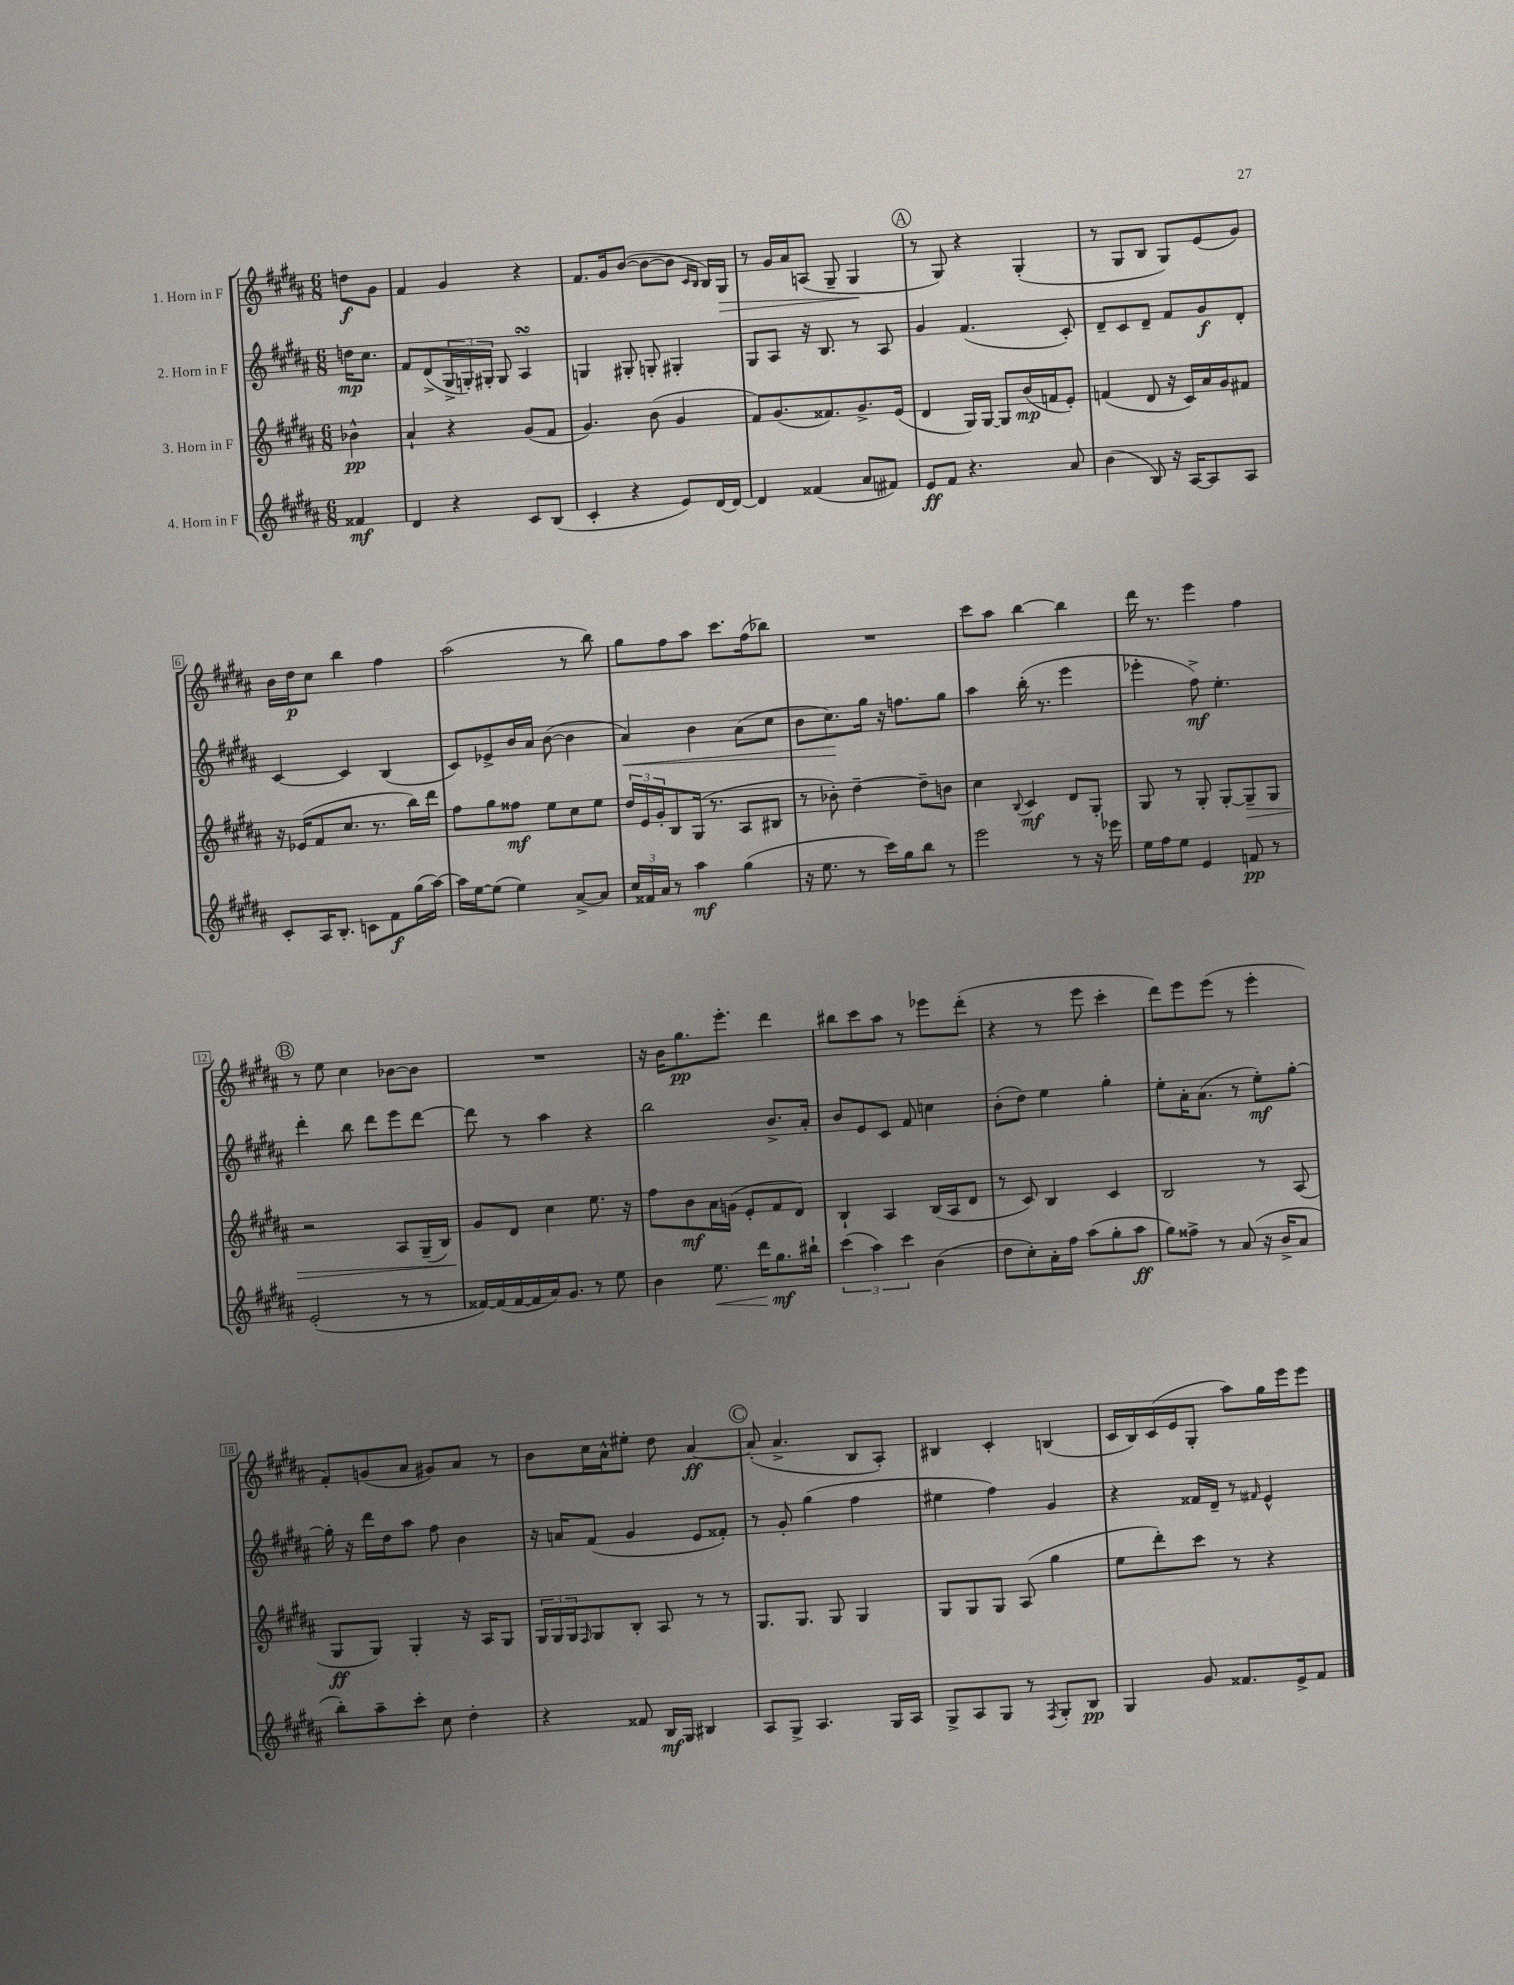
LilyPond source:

<<
\new StaffGroup <<
\new Staff = "s0" \with { instrumentName = "1. Horn in F" } {
    \clef treble \key b \major \numericTimeSignature \time 6/8 \partial 4
    d''8\f gis'8 |
    fis'4 gis'4 r4 |
    fis'8. gis'16 b'8~( b'8~ b'8 \grace { cis'16 b16 } b16) gis16\> |
    r8 gis'16 ais'16 a8( gis8-- gis4\! |
    \mark \markup { \circle "A" } r8 gis8) r4 gis4-.( |
    r8 gis8 b8 gis8) e'8( gis'8) |
    b'16 dis''16\p cis''8 b''4 fis''4 |
    ais''2( r8 b''8) |
    gis''8 fis''8 ais''8 cis'''8. fis''16( bes''8) |
    R2. |
    cis'''8 ais''8 b''4~ b''4 |
    dis'''16 r8. e'''4 fis''4 |
    \mark \markup { \circle "B" } r8 e''8 cis''4 bes'8~ bes'8 |
    R2. |
    r16 b'16 gis''8.\pp e'''8.-. dis'''4 |
    bis''8 cis'''8 ais''8 r8 ees'''8 dis'''8-.( |
    r4 r8 e'''8 cis'''4-. |
    dis'''8) e'''8 e'''8( r8 e'''4-. |
    fis'8-.) g'8( ais'8 gis'8) ais'8 r8 |
    b'8 cis''16 ais'16-^ eis''8-. dis''8 ais'4~\ff |
    \mark \markup { \circle "C" } ais'8-.( ais'4.-> b8 ais8-.) |
    bis4 cis'4-. b4( |
    cis'16 b16) cis'16( e'16 gis8-. ais''8) gis''16 e'''16 e'''8 \bar "|." |
}
\new Staff = "s1" \with { instrumentName = "2. Horn in F" } {
    \clef treble \key b \major \numericTimeSignature \time 6/8 \partial 4
    d''16\mp cis''8. |
    fis'8 dis'8->( \tuplet 3/2 { gis16-> g16-.) gis16-. } gis8 ais4\turn |
    g4 gis8-. g8-. gis4-. |
    gis8 ais8 r16 b8. r8 ais8 |
    \mark \markup { \circle "A" } gis'4 fis'4.( cis'8-.) |
    dis'8-- cis'8 dis'8-- fis'8 gis'8\f dis'8-. |
    cis'4~ cis'4 b4( |
    cis'8) ees'8-> b'16 ais'16 b'8~( b'4 |
    ais'4\<) b'4 ais'8( cis''8 |
    b'8 cis''8.\!) gis''16 r16 f''8. gis''8 |
    ais''4 b''16-.( r8. e'''4 |
    ees'''4-. fis''8->\mf) e''4.-. |
    \mark \markup { \circle "B" } dis'''4-. b''8 dis'''8 e'''8 dis'''8~ |
    dis'''8 r8 ais''4 r4 |
    b''2 b'8.-> ais'16-. |
    b'8 e'8 cis'8 fis'8 c''4 |
    b'8-.( dis''8) e''4 gis''4-. |
    e''8-. ais'16-. ais'8.( r8 e''8-.\mf) gis''8~-. |
    gis''16-. r16 dis'''16 dis''16 ais''8 fis''8 b'4 |
    r16 a'16 fis'8( gis'4 e'8 fisis'8-.) |
    \mark \markup { \circle "C" } r8 gis'8-. gis''4( fis''4 |
    eis''4 fis''4) gis'4 |
    r4 fisis'16 dis'16-- r8 \grace { fis'16 } e'4-^ \bar "|." |
}
\new Staff = "s2" \with { instrumentName = "3. Horn in F" } {
    \clef treble \key b \major \numericTimeSignature \time 6/8 \partial 4
    bes'4-^\pp |
    ais'4-! r4 gis'8( fis'8 |
    gis'4.) b'8( gis'4 |
    fis'8) gis'8.( fisis'8.) gis'8.-> e'16( |
    \mark \markup { \circle "A" } dis'4 gis16) gis16~ gis8 b'16\mp( f'16 e'8-.) |
    f'4( dis'8 r16 cis'16) ais'16 gis'16 fis'8 |
    r16 ees'16( fis'8 cis''8. r8. b''16) dis'''16 |
    fis''8 gis''8 fisis''8\mf e''8 cis''8 e''8 |
    \tuplet 3/2 { dis''16 e'16 gis'16-. } b8 gis16( r8. ais8 bis8 |
    r8 bes'8-.) dis''4~-- dis''8-- b'8 |
    cis''4 \appoggiatura { b8 } cis'4\mf dis'8 gis8-. |
    gis8 r8 gis8-. gis8~-. gis8--\> gis8 |
    \mark \markup { \circle "B" } r2 ais8 gis16--( b16) |
    gis'8\! dis'8 cis''4 e''8. r16 |
    fis''8 b'8\mf ais'16 g'16( e'8-. fis'8 dis'8) |
    b4-! ais4 b16( ais16 dis'8 |
    r8 cis'8) b4 cis'4 |
    b2 r8 ais8( |
    gis8\ff gis8) gis4-. r16 ais16 gis8 |
    \tuplet 3/2 { gis16 gis16 gis16 } \grace { fis16 } gis8 b8-. ais8 r8 r8 |
    \mark \markup { \circle "C" } gis8. gis8. gis8 gis4 |
    gis8 gis8 gis8 ais8( gis''4 |
    e''8 dis'''8-.) cis'''8 r8 r4 \bar "|." |
}
\new Staff = "s3" \with { instrumentName = "4. Horn in F" } {
    \clef treble \key b \major \numericTimeSignature \time 6/8 \partial 4
    fisis'4\mf |
    dis'4 r4 cis'8 b8( |
    cis'4-. r4 e'8) dis'16~ dis'16~ |
    dis'4 fisis'4( ais'8 fis'8) |
    \mark \markup { \circle "A" } e'8\ff fis'8 r4. ais'8 |
    b'4( b8) r16 ais16~ ais8 ais8 |
    cis'8-. ais16 b8.-. c'8 fis'8\f gis''16( ais''16~) |
    ais''16 e''16~ e''8( e''4) ais'8~-> ais'8 |
    \tuplet 3/2 { cis''16 fisis'16 ais'16 } r8 ais''4\mf gis''4( |
    r16 e''8. r8 cis'''16) gis''16 b''8 r8 |
    e'''2 r8 r16 ees'''16 |
    e''16 fis''16 e''8 e'4 f'8\pp r8 |
    \mark \markup { \circle "B" } e'2-.( r8 r8 |
    fisis'16~) fisis'16( fisis'16~ fisis'16 ais'16) gis'8. r8 e''8 |
    b'4 e''8.\< dis'''16 gis''8.\mf\! bis''16-! |
    \tuplet 3/2 { cis'''4( ais''4) cis'''4 } b'4( |
    dis''8 cis''8-.) ais'16-. fis''16 ais''8( gis''8-. ais''8\ff |
    gis''8) fisis''8-> r8 ais'8( r16 b'16-> ais'8 |
    b''8-.) ais''8-- cis'''8-. cis''8 dis''4-. |
    r4 fisis'8 b16\mf gis16 bis4 |
    \mark \markup { \circle "C" } ais8 gis8-> ais4. gis16 ais16 |
    gis8-> ais8 gis8 r8 \acciaccatura { fis8 } gis8-. b8\pp |
    gis4 gis'8 fisis'8. e'16-> fisis'8 \bar "|." |
}
>>
>>
\layout { \context { \Score \override BarNumber.stencil = #(make-stencil-boxer 0.1 0.3 ly:text-interface::print) } }
